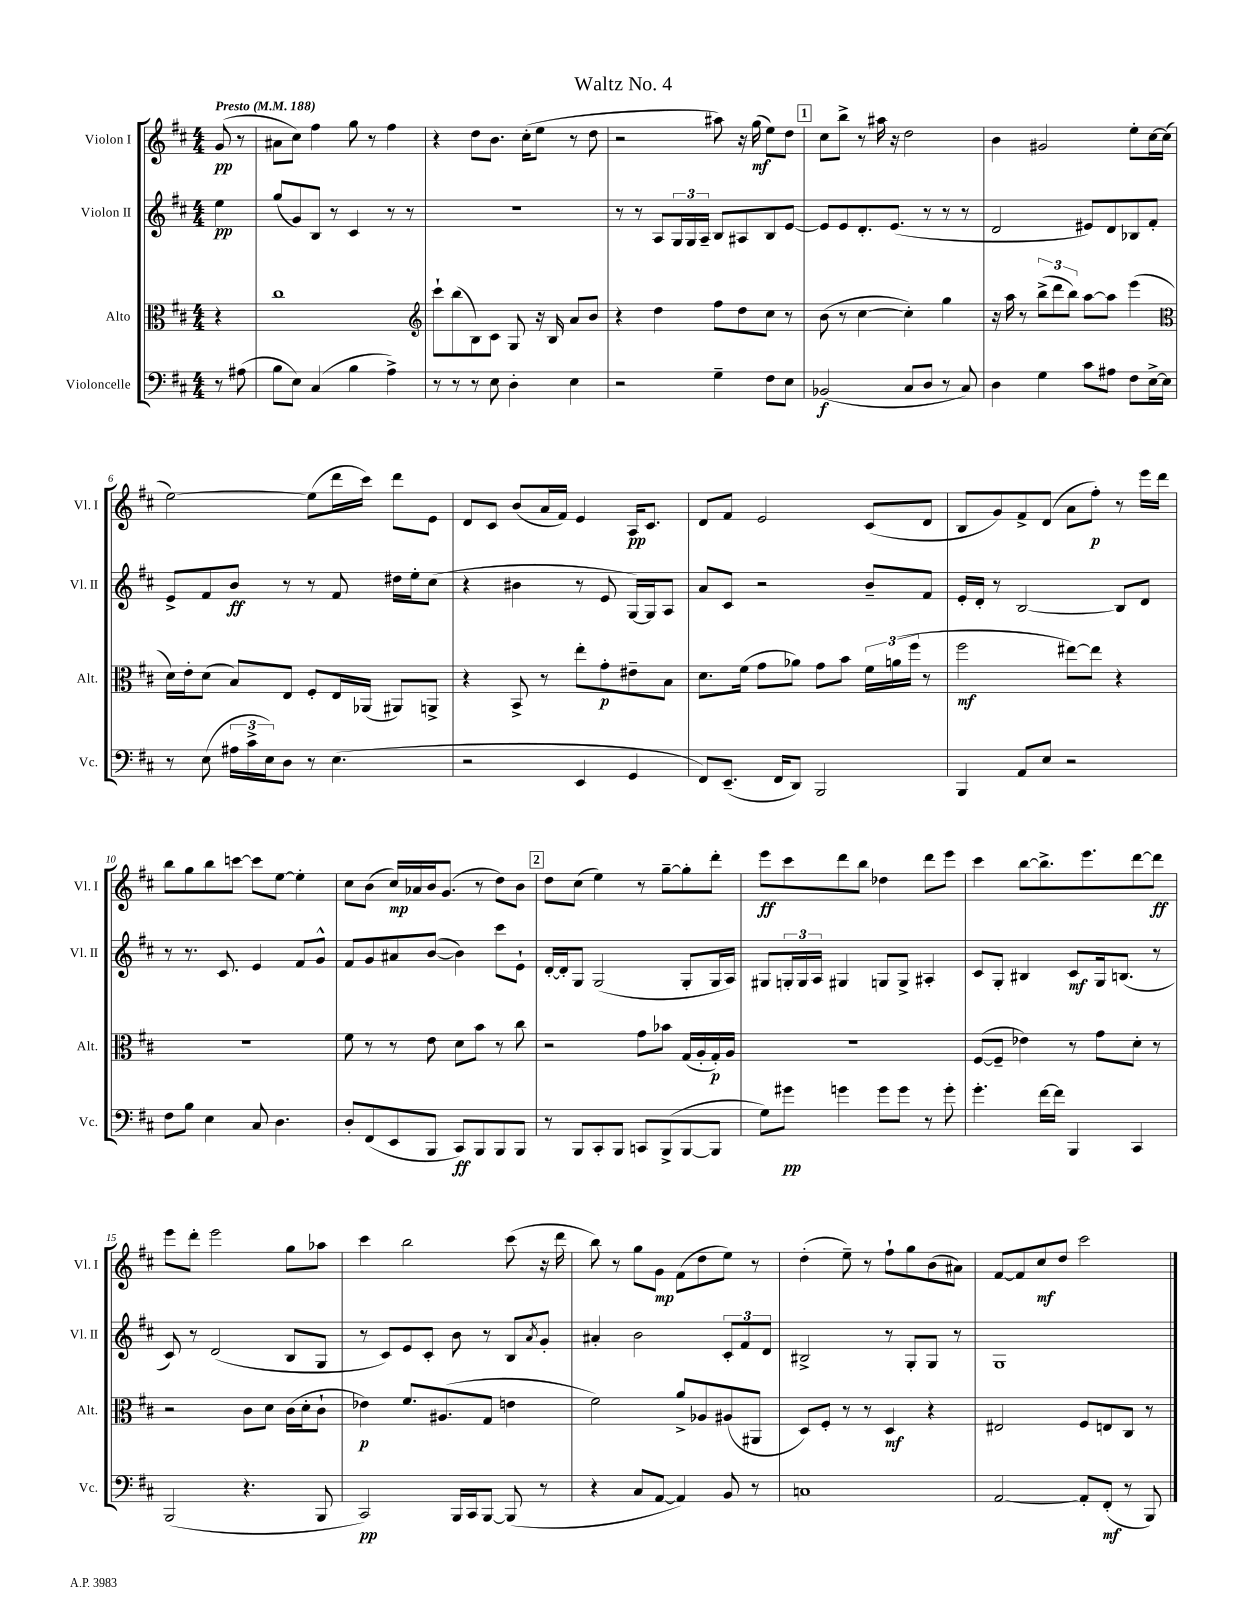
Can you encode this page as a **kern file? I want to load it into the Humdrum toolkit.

**kern	**kern	**kern	**kern
*staff4	*staff3	*staff2	*staff1
*clefF4	*clefC3	*clefG2	*clefG2
*k[f#c#]	*k[f#c#]	*k[f#c#]	*k[f#c#]
*M4/4	*M4/4	*M4/4	*M4/4
*MM188	*MM188	*MM188	*MM188
8r	4r	4ee	(8g
(8A#	.	.	8r
=	=	=	=
8B	1cc#	(8gg	8a#
8E)	.	8g)	8cc#)
(4C#	.	8B	4ff#
.	.	8r	.
4B	.	4c#	8gg
.	.	.	8r
4A^)	.	8r	4ff#
.	.	8r	.
=	=	=	=
*	*clefG2	*	*
8r	8ccc#`	1r	4r
8r	(8bb	.	.
8r	8B)	.	8dd
8E	8c#	.	8.b
4D'	8G	.	.
.	.	.	(16cc#'
.	16r	.	8ee
.	16B	.	.
4E	8a	.	8r
.	8b	.	8dd
=	=	=	=
2r	4r	8r	2r
.	.	8r	.
.	4dd	8A	.
.	.	24G	.
.	.	24G	.
.	.	24A~	.
4G~	8ff#	8B	8aa#)
.	8dd	8A#	16r
.	.	.	(16gg
8F#	8cc#	8B	8ee)
8E	8r	[8e	8dd
=	=	=	=
(2BB-	(8b	8e]	8cc#
.	8r	8e	8bb^
.	[4cc#	8.d'	8r
.	.	.	16aa#
.	.	(8.e	16r
8C#	4cc#'])	.	2dd
8D	.	8r	.
8r	4gg	8r	.
8C#)	.	8r	.
=	=	=	=
4D	16r	2d	4b
.	16aa	.	.
.	8r	.	.
4G	(12bb^	.	2g#
.	12ddd	.	.
.	12bb)	.	.
8c#	[8aa	8e#)	.
8A#	8aa]	8d	.
8F#	(4eee	8B-	8ee'
[16E^	.	8f#'	[16cc#
16E]	.	.	(16cc#]
=	=	=	=
*	*clefC3	*	*
8r	16d)	8e^	[2ee)
.	16e'	.	.
(8E	(8d	8f#	.
24A#	8B)	8b	.
24c#^	.	.	.
24E)	.	.	.
8D	8E	8r	.
8r	8F#'	8r	(8ee]
(4.E	16E	8f#	16ddd
.	(16AA-	.	16ccc#)
.	8AA#)	16dd#	8ddd
.	.	16ee'	.
.	8AA^	(8cc#	8e
=	=	=	=
2r	4r	4r	8d
.	.	.	8c#
.	8BB^	4b#	(8b
.	8r	.	16a
.	.	.	16f#)
4EE	8ee'	8r	4e
.	8g'	8e	.
4GG	8e#~	[16G)	16A
.	.	16G]	8.c#
.	8B	8A	.
=	=	=	=
8FF#)	8.d	8a	8d
(8.EE~	.	8c#	8f#
.	(16f#	.	.
.	8g	2r	2e
16FF#	.	.	.
8DD)	8a-)	.	.
2BBB	8g	.	.
.	8b	.	.
.	24f#	8b~	(8c#
.	(24a	.	.
.	24ff#	.	.
.	8r	8f#	8d
=	=	=	=
4BBB	2ff#	16e'	8B
.	.	16d'	.
.	.	8r	8g)
8AA	.	[2B	8f#^
8E	.	.	(8d
2r	[8ee#)	.	8a
.	8ee#]	.	8ff#')
.	4r	8B]	8r
.	.	8d	16eee
.	.	.	16ddd
=	=	=	=
8F#	1r	8r	8bb
8B	.	8.r	8gg
4E	.	.	8bb
.	.	8.c#	.
.	.	.	[8ccc
8C#	.	4e	8ccc]
4.D	.	.	[8ee
.	.	8f#	4ee']
.	.	8g^^	.
=	=	=	=
8D'	8f#	8f#	8cc#
(8FF#	8r	8g	(8b
8EE	8r	8a#	16cc#)
.	.	.	16a-
8BBB	8e	([8b	16b
.	.	.	(8.g
8CC#)	8d	4b])	.
8BBB	8b	.	8r
8BBB	8r	8ccc#	8dd)
8BBB	8cc#	8e`	8b
=	=	=	=
8r	2r	[16d'	8dd
.	.	16d']	.
8BBB	.	8G	(8cc#
8CC#'	.	(2G	4ee)
8BBB	.	.	.
8CC	8g	.	8r
(8BBB^	8b-	.	[8gg~
[8BBB	(16G	8G'	8gg']
.	16A'	.	.
8BBB]	16G')	16G	8ddd'
.	16A	16A)	.
=	=	=	=
8G)	1r	8G#	8eee
8g#	.	24G'	8ccc#
.	.	24G	.
.	.	24A	.
4g	.	4G#	8ddd
.	.	.	8bb
8g	.	8G	4dd-
8g	.	8G^	.
8r	.	4A#'	8ddd
8g'	.	.	8eee
=	=	=	=
4.g'	([8F#	8c#	4ccc#
.	8F#~]	8G'	.
.	4e-)	4B#	[8bb
[16f#	.	.	8.bb^]
16f#]	.	.	.
4BBB	8r	8c#	.
.	.	.	8.eee
.	8g	16G	.
.	.	(8.B	.
4CC#	8d'	.	[8ddd
.	8r	8r	8ddd]
=	=	=	=
(2BBB	2r	8c#)	8eee
.	.	8r	8ddd'
.	.	(2d	2eee
4.r	8c#	.	.
.	8d	.	.
.	(16c#	8B	8gg
.	16d'	.	.
8BBB	8c#`	8G	8aa-
=	=	=	=
2CC#)	4e-)	8r	4ccc#
.	.	8c#)	.
.	8.f#	8e	2bb
.	.	8c#'	.
.	(8.A#	.	.
16BBB	.	8b	.
16CC#	.	.	.
[8BBB	8G	8r	.
(8BBB]	4e	8B	(8ccc#
.	.	8qa	.
8r	.	8g'	16r
.	.	.	16ddd
=	=	=	=
4r	2f#)	4a#'	8bb)
.	.	.	8r
8C#	.	2b	8gg
[8AA	.	.	8g
4AA])	8a^	.	(8f#
.	8A-	.	8dd
8BB	(8A#	12c#'	8ee)
.	.	12f#	.
8r	8AA#	.	8r
.	.	12d	.
=	=	=	=
1C	8D)	2B#^	(4dd'
.	8F#'	.	.
.	8r	.	8ee~)
.	8r	.	8r
.	4D	8r	8ff#`
.	.	8G'	8gg
.	4r	8G	(8b
.	.	8r	8a#)
=	=	=	=
[2AA	2E#	1G	[8f#
.	.	.	8f#]
.	.	.	8cc#
.	.	.	8dd
8AA']	8F#	.	2ccc#
(8FF#'	8E	.	.
8r	8C#	.	.
8BBB)	8r	.	.
==	==	==	==
*-	*-	*-	*-
